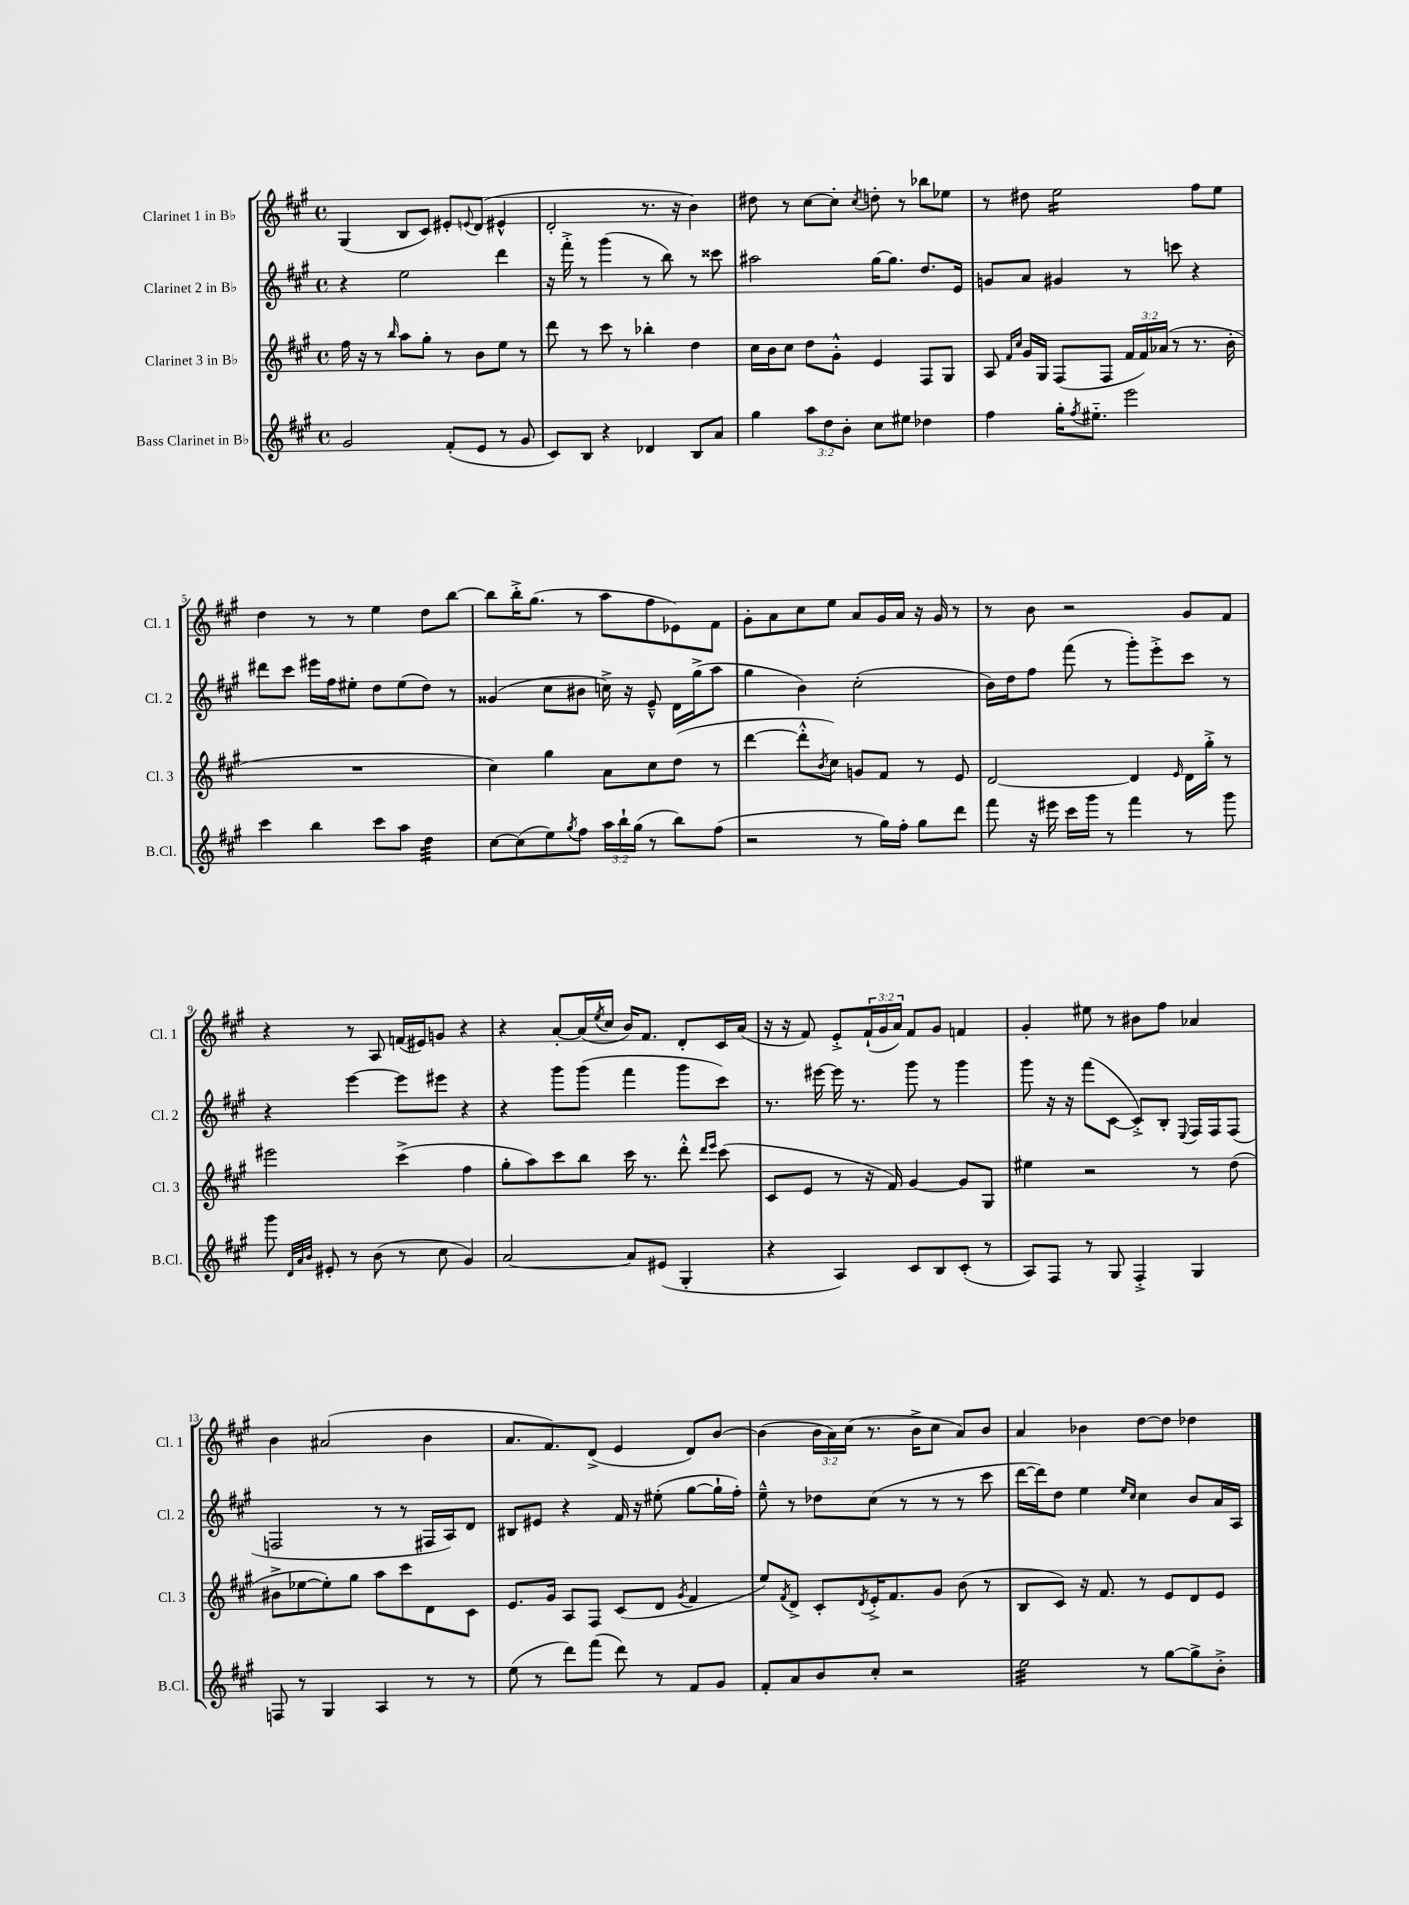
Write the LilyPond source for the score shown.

<<
\new StaffGroup <<
\new Staff = "s0" \with { instrumentName = "Clarinet 1 in Bb" shortInstrumentName = "Cl. 1" } {
    \clef treble \key a \major \defaultTimeSignature \time 4/4 \override Staff.TupletNumber.text = #tuplet-number::calc-fraction-text
    gis4( b8 cis'8) eis'8-. \appoggiatura { e'8 } d'8( eis'4-^ |
    d'2-. r8. r16 b'4) |
    dis''8 r8 cis''8~ cis''8-. \acciaccatura { cis''8 } d''8-. r8 bes''8 ees''8 |
    r8 dis''8 e''2:16 fis''8 e''8 |
    d''4 r8 r8 e''4 d''8 b''8~ |
    b''8 b''16-.-> gis''8.( r8 a''8 fis''8 ees'8) fis'8 |
    gis'8-. a'8 cis''8 e''8 a'8 gis'16 a'16 r16 gis'16 r8 |
    r8 b'8 r2 gis'8 fis'8 |
    r4 r8 a8 f'16( eis'16) g'8 r4 |
    r4 a'8~-. a'16( \acciaccatura { e''8 } cis''16 b'16) fis'8. d'8-. cis'16 a'16( |
    r16 r16 fis'8) e'8-.-> \tuplet 3/2 { fis'16-!( gis'16 a'16) } fis'8 gis'8 f'4 |
    gis'4-. eis''8 r8 bis'8 fis''8 aes'4 |
    b'4 ais'2( b'4 |
    a'8. fis'8.) d'8->( e'4 d'8) b'8~ |
    b'4( \tuplet 3/2 { b'16 a'16) cis''16( } r8. b'16-> cis''8 a'8) b'8 |
    a'4 bes'4 d''8~ d''8 des''4 \bar "|." |
}
\new Staff = "s1" \with { instrumentName = "Clarinet 2 in Bb" shortInstrumentName = "Cl. 2" } {
    \clef treble \key a \major \defaultTimeSignature \time 4/4
    r4 e''2 d'''4 |
    r16 fis'''16-.-> r8 gis'''4( r8 b''8) r8 cisis'''8 |
    ais''2 gis''16~ gis''8. d''8. e'16 |
    g'8 a'8 gis'4 r8 c'''8 r4 |
    dis'''8 cis'''8 eis'''16 fis''16 eis''8-. d''8 eis''8( d''8) r8 |
    gisis'4( cis''8 bis'8 c''16->) r16 e'8---^ d'16 gis''16->( a''8 |
    gis''4 b'4) cis''2-.( |
    b'16) d''16 fis''8 fis'''8( r8 gis'''8-.) e'''8-.-> cis'''8 r8 |
    r4 e'''4~ e'''8 eis'''8 r4 |
    r4 gis'''8 gis'''8( fis'''4 gis'''8 cis'''8) |
    r8. eis'''16~ eis'''16 r8. gis'''8 r8 gis'''4 |
    gis'''8 r16 r16 fis'''8( cis'8~ cis'8-.->) b8-. \appoggiatura { e8 } fis16 fis16 fis8( |
    f2 r8 r8 fis16 a16) d'8 |
    bis8 eis'8 r4 fis'16 r16 eis''8-.( gis''8~ gis''16-! fis''16-.) |
    e''8---^ r8 des''8 cis''8( r8 r8 r8 cis'''8 |
    d'''16~ d'''16) d''8 e''4 \grace { e''16 cis''16 } cis''4 b'8 a'16 a16 \bar "|." |
}
\new Staff = "s2" \with { instrumentName = "Clarinet 3 in Bb" shortInstrumentName = "Cl. 3" } {
    \clef treble \key a \major \defaultTimeSignature \time 4/4 \override Staff.TupletNumber.text = #tuplet-number::calc-fraction-text
    fis''16 r16 r8 \grace { b''16 } a''8 gis''8-. r8 b'8 e''8 r8 |
    d'''8 r8 cis'''8 r8 bes''4-. d''4 |
    cis''16 b'16 cis''8 d''8 gis'8-.-^ e'4 fis8 gis8 |
    a8 \grace { fis'16 cis''16 } gis'16 gis16 fis8( fis8 \tuplet 3/2 { fis'16 fis'16) aes'16( } r8 r8. b'16-. |
    R1 |
    cis''4) gis''4 a'8 cis''8 d''8( r8 |
    d'''4~ d'''8-.-^ \acciaccatura { b'8 } cis''8) g'8 fis'8 r8 e'8 |
    d'2~ d'4 \grace { e'16 } d'16 gis''16-.-> r8 |
    eis'''2 cis'''4->( fis''4 |
    gis''8-. a''8) cis'''8 b''8 cis'''16 r8. d'''8-.-^ \grace { d'''16 e'''16 } cis'''8( |
    cis'8 e'8 r8 r16 fis'16) gis'4~ gis'8 gis8 |
    eis''4 r2 r8 d''8( |
    bis'8-> ees''8~ ees''8-.) gis''8 a''8 cis'''8 d'8 cis'8 |
    e'8. gis'16 a8 fis8 cis'8( d'8 \acciaccatura { gis'8 } fis'4 |
    e''8) \acciaccatura { fis'8 } d'8-> cis'8-. \acciaccatura { d'8 } e'16-.-> fis'8. gis'8 b'8( r8 |
    b8 cis'8) r16 fis'8. r8 e'8 d'8 e'8 \bar "|." |
}
\new Staff = "s3" \with { instrumentName = "Bass Clarinet in Bb" shortInstrumentName = "B.Cl." } {
    \clef treble \key a \major \defaultTimeSignature \time 4/4 \override Staff.TupletNumber.text = #tuplet-number::calc-fraction-text
    gis'2 fis'8-.( e'8 r8 gis'8 |
    cis'8) b8 r4 des'4 b8 a'8 |
    gis''4 \tuplet 3/2 { a''8 d''8 b'8-. } cis''8 eis''8 des''4 |
    fis''4 gis''16-. \acciaccatura { fis''8 } eis''8.-_ e'''2 |
    cis'''4 b''4 cis'''8 a''8 d''4:32 |
    cis''8~ cis''8( e''8) \acciaccatura { gis''8 } fis''8 \tuplet 3/2 { a''16 b''16-! gis''16( } r8 b''8) fis''8( |
    r2 r8 gis''16) fis''16-. gis''8 d'''8 |
    fis'''8 r16 eis'''16 cis'''16 gis'''16 r8 fis'''4 r8 gis'''8 |
    gis'''8 \grace { d'32 a'32 b'32 } eis'8-. r8 b'8( r8 cis''8 gis'4) |
    a'2~ a'8 eis'8( gis4-. |
    r4 a4) cis'8 b8 cis'8-.( r8 |
    a8) fis8 r8 gis8 fis4-.-> gis4 |
    f8 r8 gis4 a4 r8 r8 |
    e''8( r8 d'''8) fis'''8( d'''8) r8 fis'8 gis'8 |
    fis'8-. a'8 b'8 cis''8-. r2 |
    e''2:32 r8 gis''8~ gis''8-> b'8-.-> \bar "|." |
}
>>
>>
